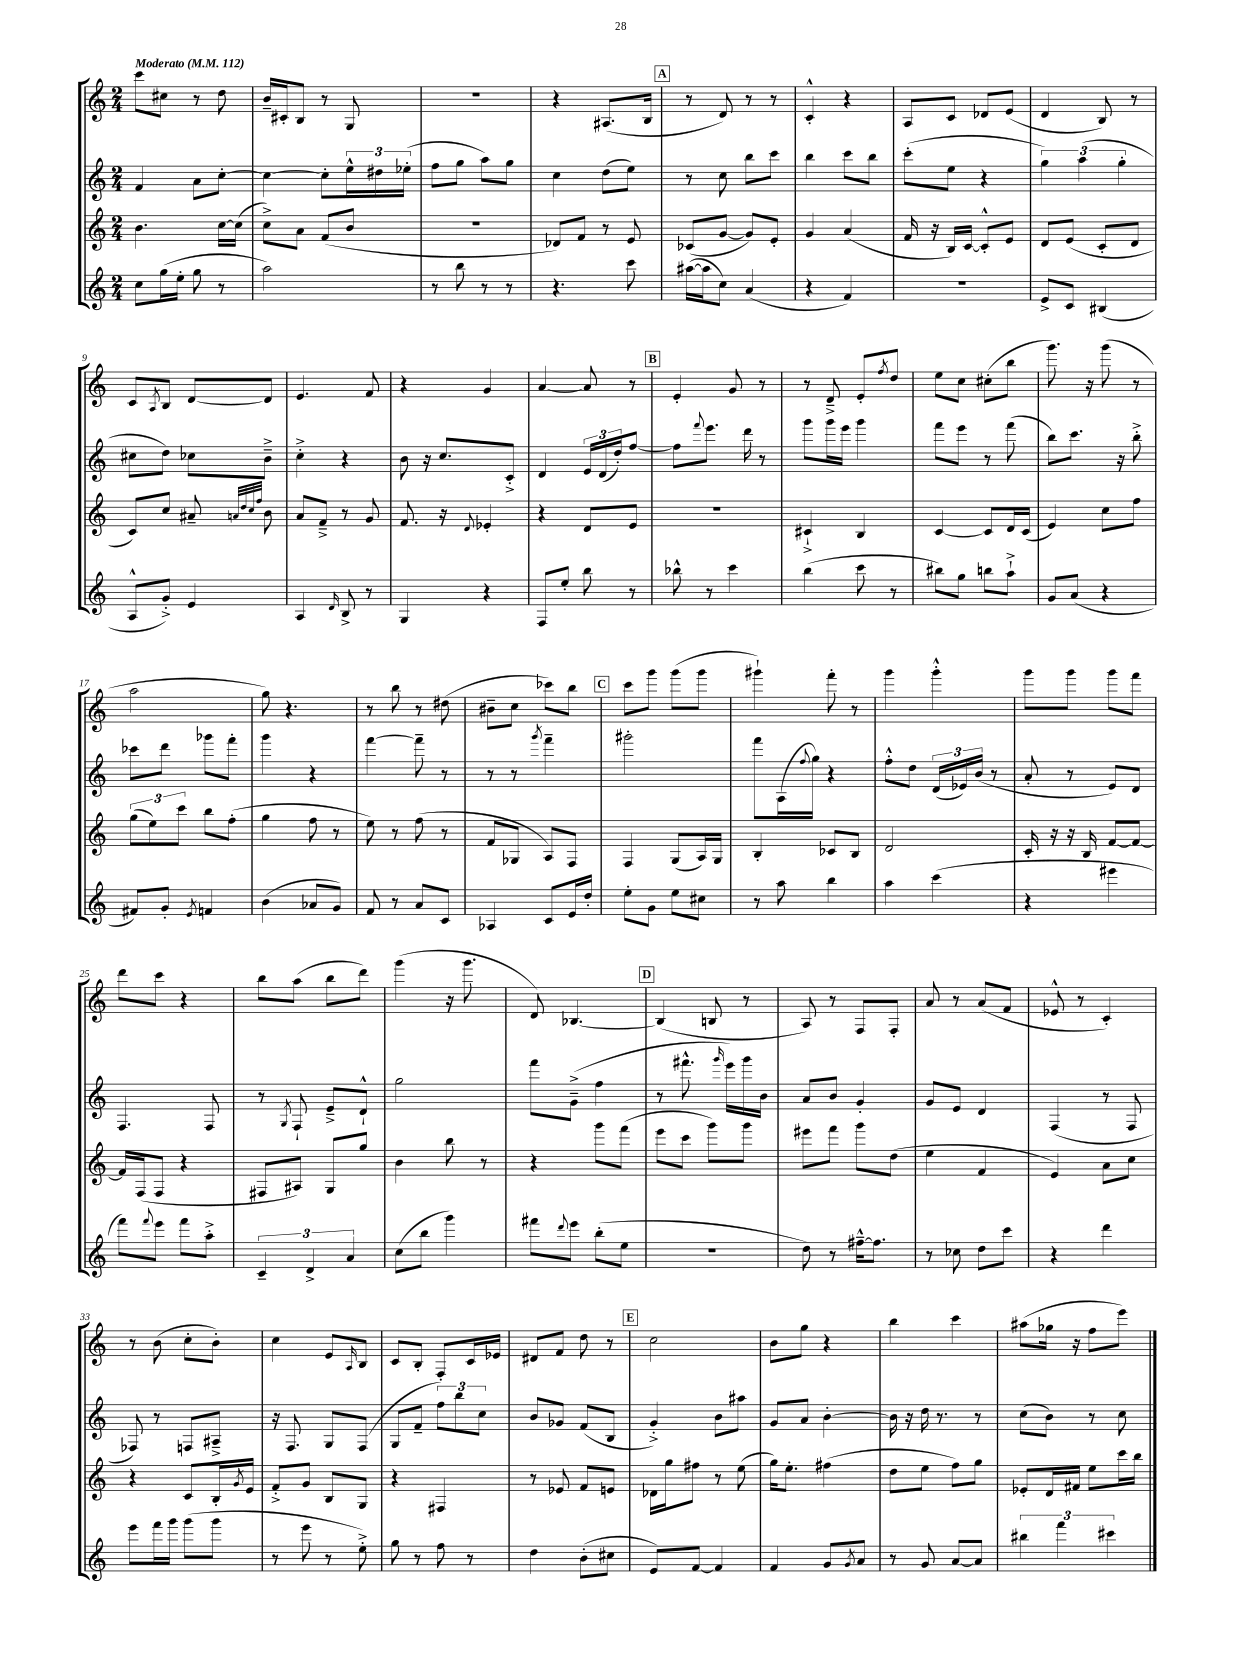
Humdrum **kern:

**kern	**kern	**kern	**kern
*part4	*part3	*part2	*part1
*staff4	*staff3	*staff2	*staff1
*clefG2	*clefG2	*clefG2	*clefG2
*k[]	*k[]	*k[]	*k[]
*M2/4	*M2/4	*M2/4	*M2/4
*MM112	*MM112	*MM112	*MM112
=1	=1	=1	=1
!	!	!	!LO:TX:a:B:t=Moderato
8cc\L	4.b\	4f/	8ccc\L
(16gg\L	.	.	8cc#X\J
16ee'\JJ	.	.	.
8gg\	.	8a\L	8r
8r	[16cc\LL	[8cc'\J	8dd\
.	(16cc\JJ]	.	.
=2	=2	=2	=2
2aa\)	8cc^\L)	4cc\_	16b~/LL
.	.	.	16c#X'/J
.	8a\J	.	8B/J
.	(8f/L	8cc'\L]	8r
.	8b/J	24ee^^\L	8G/
.	.	24dd#X\	.
.	.	(24ee-X'\JJ	.
=3	=3	=3	=3
8r	2r	8ff\L	2r
8bb\	.	8gg\J	.
8r	.	8aa\L)	.
8r	.	8gg\J	.
=4	=4	=4	=4
4.r	8d-X/L)	4cc\	4r
.	8f/J	.	.
.	8r	(8dd\L	(8.A#X/L
8ccc\	8e/	8ee\J)	.
.	.	.	16B/Jk
!!LO:REH:place=s1:t=A
=5	=5	=5	=5
([16aa#X\LL	(8c-X/L	8r	8r
16aa#\J]	.	.	.
8cc\J)	[8g/J	8cc\	8d/)
(4a/	8g/L])	8bb\L	8r
.	8e'/J	8ccc\J	8r
=6	=6	=6	=6
4r	4g/	4bb\	4c'^^/
4f/)	(4a/	8ccc\L	4r
.	.	8bb\J	.
=7	=7	=7	=7
2r	16f/	(8ccc'\L	8A/L
.	16r	.	.
.	16B/LL)	8ee\J	8c/J
.	[16c/JJ	.	.
.	8c'^^/L]	4r	8d-X/L
.	8e/J	.	(8e/J
=8	=8	=8	=8
8e^/L	8d/L	6gg\)	4d/
8c/J	(8e/J	.	.
.	.	(6aa\	.
(4B#X/	8c'/L	.	8B/)
.	.	6gg'\	.
.	8d/J	.	8r
!!LO:LB:g=z
=9	=9	=9	=9
8A^^/L	8c/L)	8cc#X\L	8c/L
.	.	.	8qA/
8g'^/J)	8cc/J	8dd\J)	8B/J
4e/	8a#X~/	8cc-X\L	[8d/L
.	32qqan/LLL	.	.
.	32qqdd/	.	.
.	32qqcc/	.	.
.	32qqff/JJJ	.	.
.	8b\	8b~^\J	8d/J]
=10	=10	=10	=10
4A/	8a/L	4cc'^\	4.e/
.	8f~^/J	.	.
16qqd/	.	.	.
8B^/	8r	4r	.
8r	8g/	.	8f/
=11	=11	=11	=11
4G/	8.f/	8b\	4r
.	.	16r	.
.	16r	8.cc/L	.
.	8qqd/	.	.
4r	4e-X'/	.	4g/
.	.	8c'^/J	.
=12	=12	=12	=12
8F/L	4r	4d/	[4a/
8ee'/J	.	.	.
8bb\	8d/L	24e/LL	8a/]
.	.	(24d/	.
.	.	24dd'/J)	.
8r	8e/J	[8ff/J	8r
!!LO:REH:place=s1:t=B
=13	=13	=13	=13
8bb-X^^\	2r	8ff\L]	4e'/
.	.	8qqfff/	.
8r	.	8.eee\J	.
4ccc\	.	.	8g/
.	.	16ddd\	.
.	.	8r	8r
=14	=14	=14	=14
(4bb\	4c#X`^/	8ggg\L	8r
.	.	16ggg\L	8d~^/
.	.	16eee\JJ	.
8ccc\	4B/	4ggg\	8e'/L
.	.	.	8qff/
8r	.	.	8dd/J
=15	=15	=15	=15
8bb#X\L)	[4c/	8fff\L	8ee\L
8gg\J	.	8eee\J	8cc\J
8bbn\L	8c/L]	8r	(8cc#X'\L
8aa`^\J	16d/L	(8fff\	8bb\J
.	(16c/JJ	.	.
=16	=16	=16	=16
8g/L	4e/)	8bb\L)	8.ggg\)
(8a/J	.	8.ccc\J	.
.	.	.	16r
4r	8cc\L	.	(8ggg\
.	.	16r	.
.	8ff\J	8bb'^\	8r
!!LO:LB:g=z
=17	=17	=17	=17
8f#X/L)	(12gg\L	8ccc-X\L	2aa\
.	12ee\)	.	.
8g'/J	.	8ddd\J	.
.	12ccc\J	.	.
8qe/	.	.	.
4fn/	8bb\L	8ggg-X\L	.
.	(8ff'\J	8fff'\J	.
=18	=18	=18	=18
(4b\	4gg\	4ggg\	8gg\)
.	.	.	4.r
8a-X/L	8ff\	4r	.
8g/J)	8r	.	.
=19	=19	=19	=19
8f/	8ee\)	[4fff\	8r
8r	8r	.	8bb\
8a/L	(8ff\	8fff~\]	8r
8c/J	8r	8r	(8dd#X\
=20	=20	=20	=20
4A-X/	8f/L	8r	8b#X~\L
.	8G-X/J	8r	8cc\J
.	.	8qggg/	.
8c/L	8A/L)	4fff~\	8ccc-X\L)
16e/L	8F/J	.	8bb\J
16dd'/JJ	.	.	.
!!LO:REH:place=s1:t=C
=21	=21	=21	=21
8ee'\L	4F/	2ggg#X'\	8ccc\L
8g\J	.	.	8ggg\J
8ee\L	(8G/L	.	(8ggg\L
8cc#X\J	16A/L)	.	8ggg\J
.	16G/JJ	.	.
=22	=22	=22	=22
8r	4B'/	8fff\L	4ggg#X`\)
8aa\	.	(16A\L	.
.	.	8qqff/	.
.	.	16gg\JJ)	.
4bb\	8c-X/L	4r	8fff'\
.	8B/J	.	8r
=23	=23	=23	=23
4aa\	2d/	8ff'^^\L	4ggg\
.	.	8dd\J	.
(4ccc\	.	(24d/LL	4ggg'^^\
.	.	24e-X/)	.
.	.	(24b/JJ	.
.	.	8r	.
=24	=24	=24	=24
4r	16c'/	8a'/	8ggg\L
.	16r	.	.
.	16r	8r	8ggg\J
.	16B/	.	.
4eee#X\	[8f/L	8e/L)	8ggg\L
.	8f/J_	8d/J	8fff\J
!!LO:LB:g=z
=25	=25	=25	=25
8fff\L)	16f/LL]	4.F/	8ddd\L
.	(16F/J	.	.
8qqfff/	.	.	.
8eee\J	8F/J	.	8ccc\J
8fff\L	4r	.	4r
8aa'^\J	.	8F/	.
=26	=26	=26	=26
6c~/	8F#X/L	8r	8bb\L
.	.	8qG/	.
.	8A#X/J)	8F`/	(8aa\J
6d^/	.	.	.
.	8G/L	8e~^/L	8bb\L
6a/	.	.	.
.	8gg/J	8d`^^/J	8ddd\J)
=27	=27	=27	=27
(8cc\L	4b\	2gg\	(4ggg\
8bb\J	.	.	.
4ggg\)	8bb\	.	16r
.	.	.	8.ggg\
.	8r	.	.
=28	=28	=28	=28
8fff#X\L	4r	8fff\L	8d/)
8qqddd/	.	.	.
8eee\J	.	(8g~^\J	[4.B-X/
(8bb'\L	8ggg\L	4ff\	.
8ee\J	(8fff\J	.	.
!!LO:REH:place=s1:t=D
=29	=29	=29	=29
2r	8eee\L	8r	(4B-/]
.	8ccc\J	8.fff#X^^\	.
.	8ggg\L)	.	8Bn/
.	.	16qqggg/	.
.	.	16eee\LL)	.
.	8ggg\J	16ggg\	8r
.	.	16b\JJ	.
=30	=30	=30	=30
8dd\)	8eee#X\L	8a/L	8A/)
8r	8fff\J	8b/J	8r
[16ff#X~^^\KL	8ggg\L	4g'/	8F/L
8.ff#\J]	.	.	.
.	(8dd\J	.	8F'/J
=31	=31	=31	=31
8r	4ee\	8g/L	8a/
8cc-X\	.	8e/J	8r
8dd\L	4f/	4d/	(8a/L
8ccc\J	.	.	8f/J
=32	=32	=32	=32
4r	4e/)	(4F/	8e-X^^/
.	.	.	8r
4ddd\	8a\L	8r	4c'/)
.	8cc\J	8F/	.
!!LO:LB:g=z
=33	=33	=33	=33
8eee\L	4r	8F-X/)	8r
16fff\L	.	8r	(8b\
16ggg\JJ	.	.	.
(8ggg\L	8c/L	8Fn/L	8cc'\L
8ggg\J	16B'/L	8A#X~^/J	8b'\J)
.	8qg/	.	.
.	16e/JJ	.	.
=34	=34	=34	=34
8r	8f'^/L	16r	4cc\
.	.	8.F/	.
8eee\	8g/J	.	.
8r	8B/L	8G/L	8e/L
.	.	.	16qqA/
8ee'^\)	8G/J	(8F/J	8B/J
=35	=35	=35	=35
8gg\	4r	8G/L	8c/L
8r	.	8f~/J	8B'/J
8ff\	4F#X/	12ff\L)	8F'/L
.	.	12bb\	.
8r	.	.	16c/L
.	.	12cc\J	.
.	.	.	16e-X/JJ
=36	=36	=36	=36
4dd\	8r	8b/L	8d#X/L
.	8e-X/	8g-X/J	8f/J
(8b'\L	8f/L	(8f/L	8dd\
8cc#X\J	8en/J	8B/J	8r
!!LO:REH:place=s1:t=E
=37	=37	=37	=37
8e/L)	16d-X\LL	4g'^/)	2cc\
.	16gg\J	.	.
[8f/J	8ff#X\J	.	.
4f/]	8r	8b\L	.
.	(8ee\	8aa#X\J	.
=38	=38	=38	=38
4f/	16gg\KL)	8g/L	8b\L
.	8.ee'\J	.	.
.	.	8a/J	8gg\J
8g/L	(4ff#X\	[4b'\	4r
8qg/	.	.	.
8a/J	.	.	.
=39	=39	=39	=39
8r	8dd\L	16b\]	4bb\
.	.	16r	.
8g/	8ee\J	16dd\	.
.	.	8.r	.
[8a/L	8ff\L)	.	4ccc\
8a/J]	8gg\J	8r	.
=40	=40	=40	=40
6bb#X\	8e-X'/L	(8cc\L	(8aa#X\L
.	16d/L	8b\J)	16gg-X\Jk
6fff\	.	.	.
.	16f#X/JJ	.	16r
.	8ee\L	8r	8ff\L
6ccc#X\	.	.	.
.	16ccc\L	8cc\	8eee\J)
.	16bb\JJ	.	.
==	==	==	==
*-	*-	*-	*-
